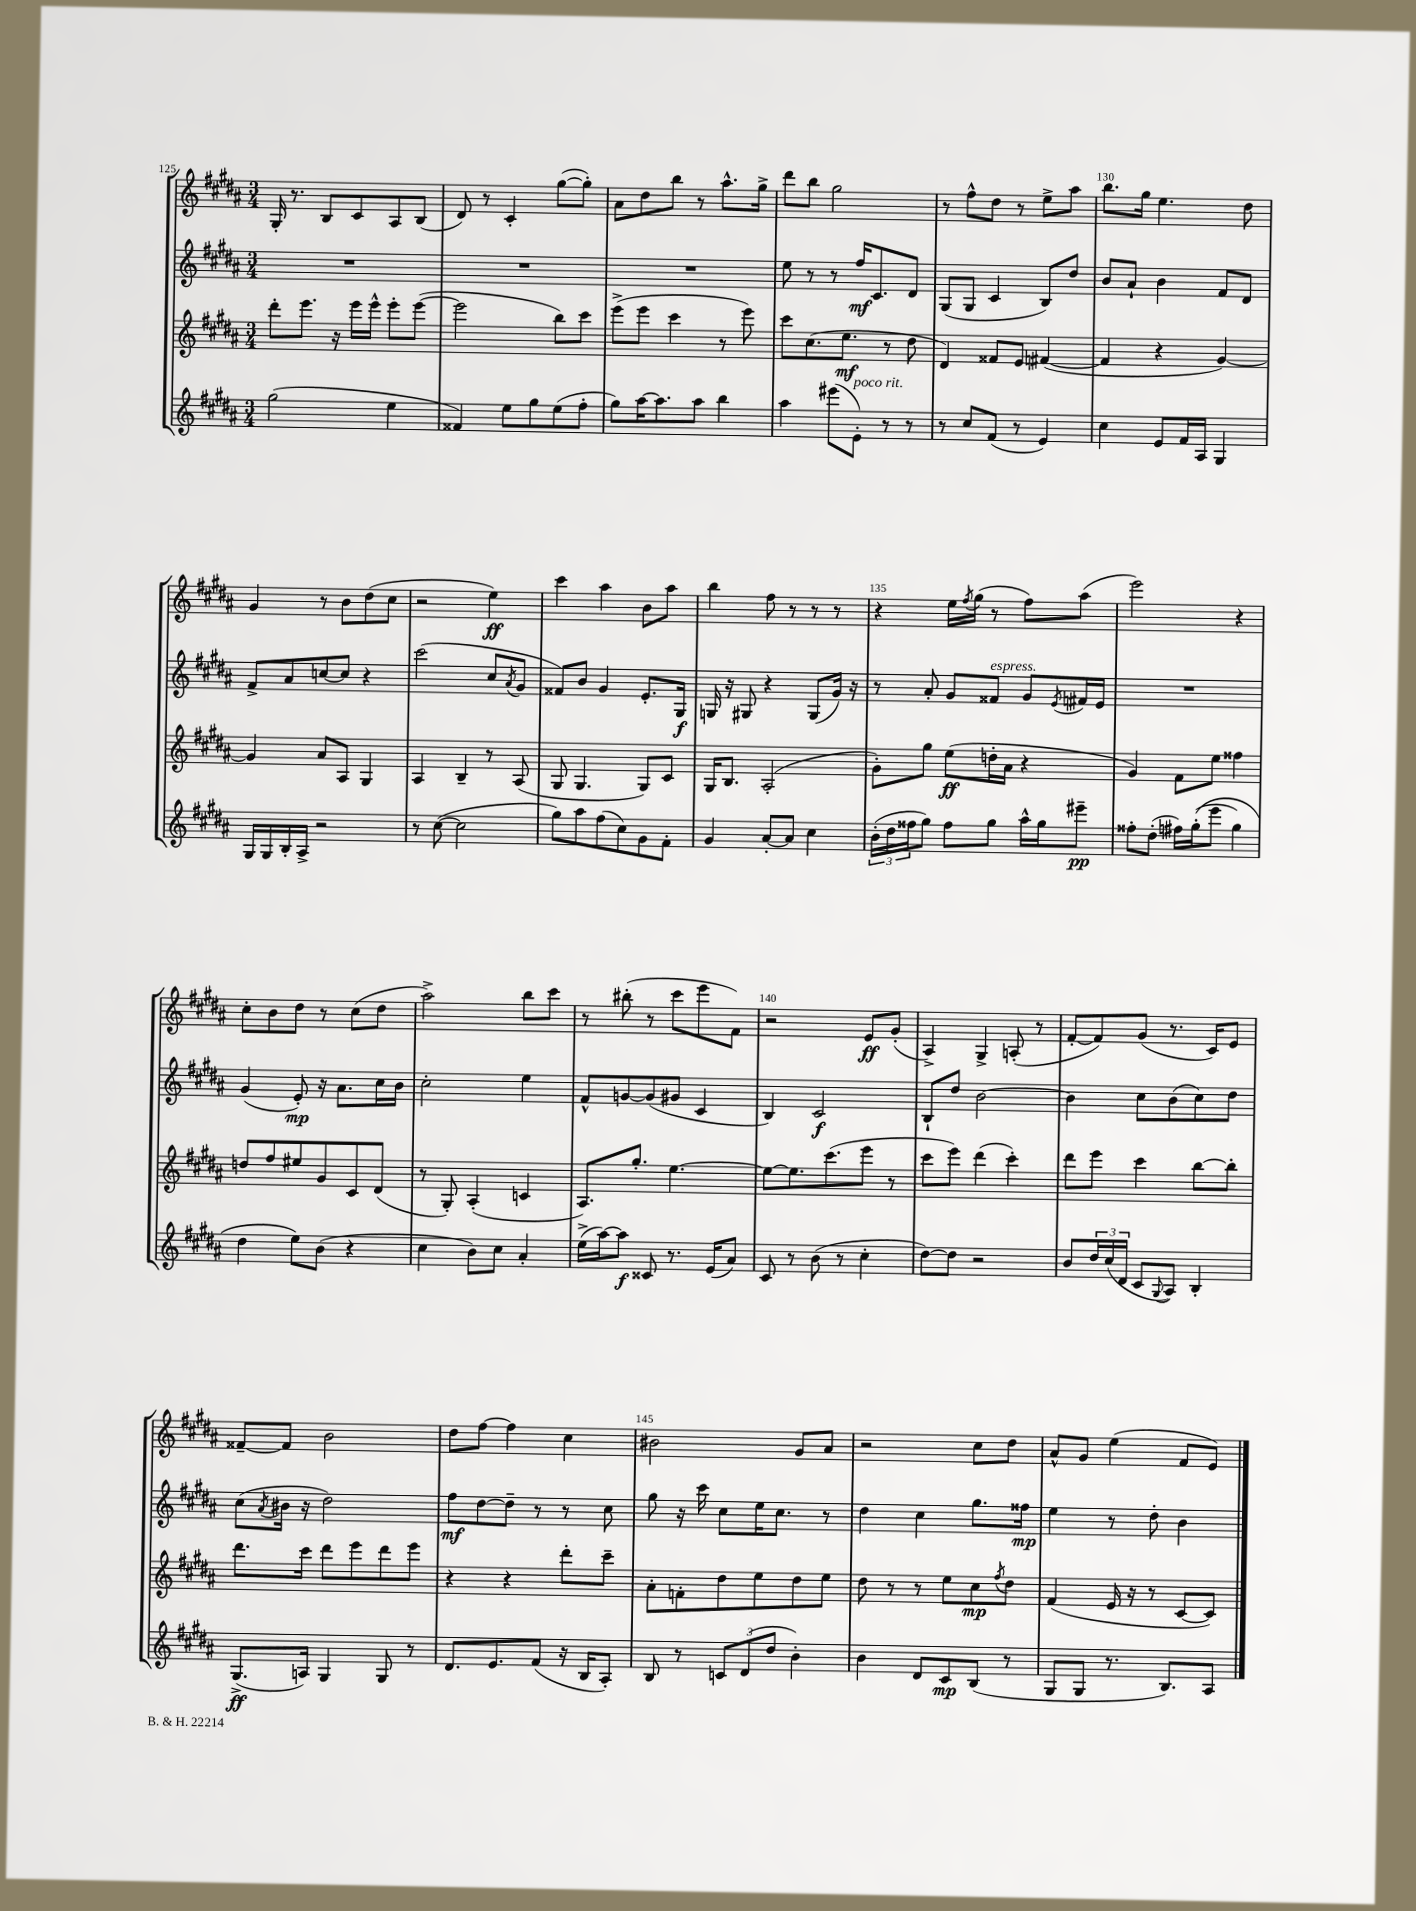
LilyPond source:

<<
\new StaffGroup <<
\new Staff = "s0" {
    \clef treble \key b \major \numericTimeSignature \time 3/4
    gis16-. r8. b8 cis'8 ais8 b8( |
    dis'8) r8 cis'4-. gis''8~( gis''8-.) |
    ais'8 dis''8 b''8 r8 ais''8.-^ gis''16-> |
    dis'''8 b''8 gis''2 |
    r8 fis''8-^ dis''8 r8 e''8-> ais''8 |
    b''8. gis''16 e''4. dis''8 |
    gis'4 r8 b'8 dis''8( cis''8 |
    r2 e''4\ff) |
    cis'''4 ais''4 b'8 ais''8 |
    b''4 fis''8 r8 r8 r8 |
    r4 e''16 \acciaccatura { fis''8 } gis''16( r8 fis''8) ais''8( |
    e'''2) r4 |
    cis''8-. b'8 dis''8 r8 cis''8( dis''8 |
    ais''2->) b''8 cis'''8 |
    r8 bis''8-.( r8 cis'''8 e'''8 fis'8) |
    r2 e'8\ff gis'8-.( |
    ais4->) gis4-> a8-.( r8 |
    fis'8~-. fis'8) gis'8( r8. cis'16) e'8 |
    fisis'8~-- fisis'8 b'2 |
    dis''8 fis''8~ fis''4 cis''4 |
    bis'2 gis'8 ais'8 |
    r2 cis''8 dis''8 |
    ais'8-^ gis'8 e''4( fis'8 e'8) \bar "|." |
}
\new Staff = "s1" {
    \clef treble \key b \major \numericTimeSignature \time 3/4
    R2. |
    R2. |
    R2. |
    e''8 r8 r8 fis''16\mf cis'8. dis'8 |
    gis8( gis8 cis'4 b8) dis''8 |
    b'8 ais'8-! b'4 fis'8 dis'8 |
    fis'8-> ais'8 c''8~ c''8 r4 |
    cis'''2( cis''8 \acciaccatura { ais'8 } gis'8 |
    fisis'8) b'8 gis'4 e'8.-. gis16\f |
    g16 r16 gis8 r4 gis8( gis'16) r16 |
    r8 ais'8-. gis'8 fisis'8^\markup { \italic "espress." } gis'8 \acciaccatura { e'8 } fis'16 e'16 |
    R2. |
    gis'4( e'8-.\mp) r16 ais'8. cis''16 b'16 |
    cis''2-. e''4 |
    fis'8-^ g'8~ g'8( gis'8 cis'4 |
    b4) cis'2\f |
    b8-! dis''8 b'2~ |
    b'4 cis''8 b'8( cis''8) dis''8 |
    cis''8( \acciaccatura { ais'8 } bis'16 r16 dis''2) |
    fis''8\mf dis''8~ dis''8-- r8 r8 cis''8 |
    gis''8 r16 cis'''16 cis''8 e''16 cis''8. r8 |
    dis''4 cis''4 gis''8. fisis''16\mp |
    e''4 r8 dis''8-. b'4 \bar "|." |
}
\new Staff = "s2" {
    \clef treble \key b \major \numericTimeSignature \time 3/4
    dis'''8-. e'''8. r16 e'''16 e'''16-^ e'''8-. e'''8~( |
    e'''2 b''8) cis'''8 |
    e'''8->( e'''8 cis'''4 r8 e'''8) |
    cis'''8 cis''8.( e''8.\mf r8 dis''8 |
    dis'4) fisis'8 e'8 fis'4~( |
    fis'4 r4 gis'4~) |
    gis'4 ais'8 ais8 gis4 |
    ais4 b4-- r8 ais8( |
    gis8 gis4. gis8) cis'8 |
    gis16 b8. ais2-.( |
    gis'8-.) gis''8 e''8\ff( d''16-. ais'16 r4 |
    gis'4) fis'8 e''8 fisis''4 |
    d''8 fis''8 eis''8 gis'8 cis'8 dis'8( |
    r8 gis8-.) ais4-.( c'4 |
    ais8.) gis''8.-. e''4.~ |
    e''8~ e''8. cis'''8.( e'''8 r8 |
    cis'''8 e'''8) dis'''4( cis'''4-.) |
    dis'''8 e'''8 cis'''4 b''8~ b''8-. |
    dis'''8. cis'''16 dis'''8 e'''8 dis'''8 e'''8 |
    r4 r4 dis'''8-. cis'''8-- |
    ais'8-. f'8-. dis''8 e''8 dis''8 e''8 |
    dis''8 r8 r8 e''8 cis''8\mp \acciaccatura { fis''8 } dis''8 |
    fis'4( e'16 r16 r8 cis'8~ cis'8) \bar "|." |
}
\new Staff = "s3" {
    \clef treble \key b \major \numericTimeSignature \time 3/4
    gis''2( e''4 |
    fisis'4) e''8 gis''8 e''8( fis''8-. |
    gis''8) ais''16~ ais''8. ais''8 b''4 |
    ais''4 eis'''8( e'8-.^\markup { \italic "poco rit." }) r8 r8 |
    r8 cis''8 fis'8( r8 e'4) |
    cis''4 e'8 fis'16 ais16 gis4 |
    gis16 gis16 b16-. ais16-> r2 |
    r8 cis''8~( cis''2 |
    gis''8) ais''8 fis''8( cis''8) gis'8 fis'8-. |
    gis'4 ais'8~-. ais'8 cis''4 |
    \tuplet 3/2 { b'16-.( dis''16 fisis''16 } gis''8) fisis''8 gis''8 ais''16-^ gis''16 eis'''8--\pp |
    fisis''8-. dis''8-.( fis''16) gis''16-.(\( e'''8 gis''4) |
    dis''4 e''8\) b'8( r4 |
    cis''4 b'8) cis''8 ais'4-. |
    e''16->( ais''16~) ais''8\f cisis'8 r8. e'16( ais'8) |
    cis'8 r8 b'8( r8 cis''4-. |
    dis''8~) dis''8 r2 |
    b'8 \tuplet 3/2 { dis''16 cis''16( dis'16 } cis'8 \appoggiatura { gis8 } ais8) b4-. |
    gis8.->\ff( a16) gis4 gis8 r8 |
    dis'8. e'8. fis'8( r16 b16 ais8-.) |
    b8 r8 \tuplet 3/2 { c'8 dis'8( dis''8 } b'4-.) |
    b'4 dis'8 cis'8\mp b8( r8 |
    gis8 gis8 r8. b8.) ais8 \bar "|." |
}
>>
>>
\layout { \context { \Score currentBarNumber = #125 \override BarNumber.break-visibility = ##(#f #t #t) barNumberVisibility = #(every-nth-bar-number-visible 5) } }
